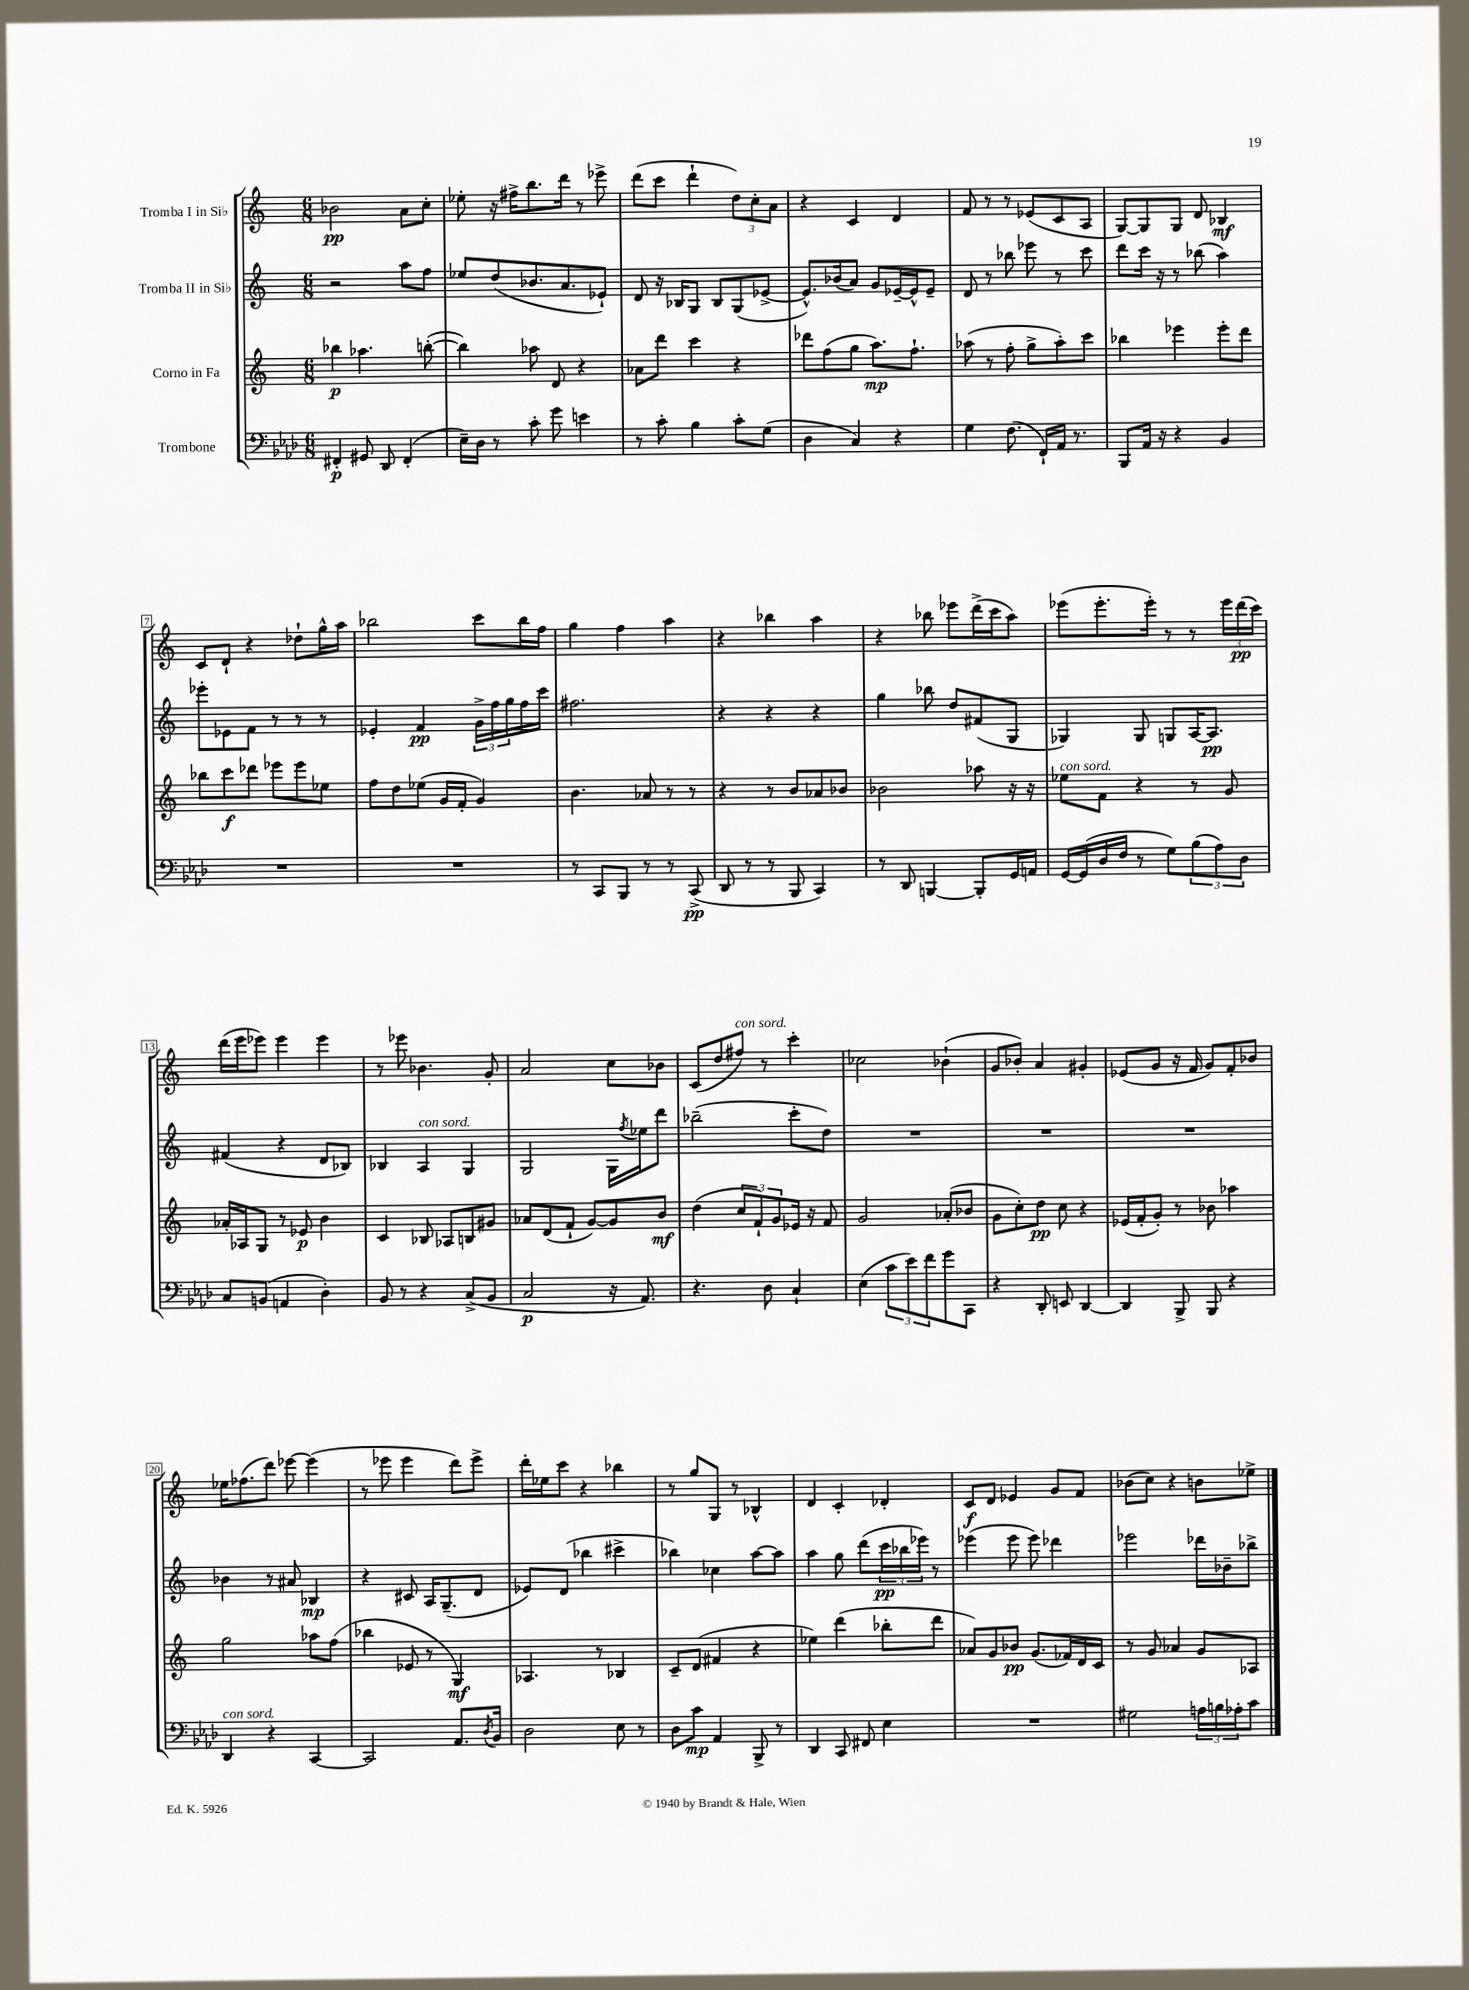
<<
\new StaffGroup <<
\new Staff = "s0" \with { instrumentName = "Tromba I in Sib" } {
    \clef treble \key c \major \numericTimeSignature \time 6/8
    bes'2\pp a'8 c''8-. |
    ees''8-. r16 fis''16-> b''8. d'''16 r8 ees'''8-> |
    d'''8( c'''8 d'''4-! \tuplet 3/2 { d''8) c''8-. a'8 } |
    r4 c'4 d'4 |
    f'8 r8 r8 ees'8( c'8 a8 |
    g8~) g8 g8 d'8 bes4\mf |
    c'8 d'8-! r4 des''8-! g''16-^ a''16 |
    bes''2 c'''8 bes''16 f''16 |
    g''4 f''4 a''4 |
    r4 bes''4 a''4 |
    r4 bes''8 ees'''8 d'''16->( c'''16 a''8) |
    ees'''8( ees'''8.-. ees'''16-.) r8 r8 \tuplet 3/2 { ees'''16 d'''16\pp( c'''16) } |
    d'''16( e'''16 ees'''8) ees'''4 ees'''4 |
    r8 ees'''8 bes'4. g'8-. |
    a'2 c''8 bes'8 |
    c'8( d''8 fis''8^\markup { \italic "con sord." }) r8 c'''4-. |
    ces''2 bes'4-!( |
    g'8 bes'8-.) a'4 gis'4-. |
    ees'8( g'8 r16 f'16 g'8) f'8-. bes'8 |
    ees''16 fes''8.( d'''8) ees'''8~ ees'''4( |
    r8 ees'''8 ees'''4 d'''8) ees'''8-> |
    d'''16-. ees''16 c'''8 r4 bes''4 |
    r8 g''8 g8 r8 bes4-^ |
    d'4 c'4-. des'4-. |
    c'8\f d'8 ees'4 g'8 f'8 |
    bes'8( c''8) r4 b'8 ees''8-> \bar "|." |
}
\new Staff = "s1" \with { instrumentName = "Tromba II in Sib" } {
    \clef treble \key c \major \numericTimeSignature \time 6/8
    r2 a''8 f''8 |
    ees''8 d''8( bes'8. a'8. ees'8-!) |
    d'8 r16 bes16 g8 bes8 g8( ees'8~-> |
    ees'8.-^) bes'16( a'8) g'8 ees'16~-- ees'16-^ ees'8-- |
    d'8 r8 bes''8 ees'''8 r8 c'''8 |
    d'''8 c'''16 r16 r8 bes''8( a''4) |
    ees'''8-. ees'8 f'8 r8 r8 r8 |
    ees'4-. f'4\pp \tuplet 3/2 { g'16-> f''16 g''16 } f''16 c'''16 |
    fis''2. |
    r4 r4 r4 |
    g''4 bes''8 d''8 fis'8( g8 |
    ges4) ges8 g8 a16~ a8.\pp |
    fis'4( r4 d'8 bes8) |
    bes4 a4^\markup { \italic "con sord." } g4 |
    g2 g16 \acciaccatura { f''8 } ees''16 d'''8 |
    bes''2--( c'''8-. d''8) |
    R2. |
    R2. |
    R2. |
    bes'4 r8 ais'8 bes4\mp |
    r4 cis'8 a16 g8.--( d'8 |
    ees'8) d'8( bes''4 cis'''4-> |
    bes''4) ces''4 a''8~ a''8 |
    a''4 g''8 d'''8( \tuplet 3/2 { c'''16\pp bes''16 ees'''16) } r8 |
    ees'''4( ees'''8 ees'''8) des'''4 |
    ees'''2 des'''16 bes'16-- bes''8-> \bar "|." |
}
\new Staff = "s2" \with { instrumentName = "Corno in Fa" } {
    \clef treble \key c \major \numericTimeSignature \time 6/8
    bes''4\p aes''4. b''8~-.( |
    b''4) aes''8 d'8 r4 |
    aes'8 d'''8 c'''4 r4 |
    des'''8 f''8( g''8 a''8.\mp) f''8.-! |
    aes''8( r8 f''8-. g''8-> aes''8-.) c'''8 |
    bes''4 ees'''4 ees'''8-. d'''8 |
    bes''8 c'''8\f des'''8 ees'''8 ees'''8 ees''8 |
    f''8 d''8 ees''8( g'16 f'16-. g'4) |
    b'4. aes'8 r8 r8 |
    r4 r8 b'8 aes'8 bes'8 |
    bes'2 aes''8 r16 r16 |
    ees''8^\markup { \italic "con sord." } f'8 r4 r8 g'8 |
    aes'16-. aes16 g8 r8 ees'8\p b'4 |
    c'4 bes8 aes8 b8 gis'8 |
    aes'8 d'8( f'8-! g'8~) g'8 b'8\mf |
    d''4( \tuplet 3/2 { c''8 f'8-!) g'8 } ees'16 r16 f'8 |
    g'2 aes'8-.( bes'8 |
    g'8 c''8-.) d''8\pp c''8 r4 |
    ees'16( f'16-. g'8-.) r8 bes'8 aes''4 |
    g''2 aes''8 f''8( |
    bes''4 ees'8 r8 g4\mf) |
    aes4. r8 bes4 |
    c'8-- d'8( fis'4 r4 |
    ees''4) d'''4( bes''8-. d'''8 |
    aes'8) g'8 bes'8\pp g'8.( fes'16) d'16 c'16 |
    r8 g'8 aes'4 g'8 aes8 \bar "|." |
}
\new Staff = "s3" \with { instrumentName = "Trombone" } {
    \clef bass \key aes \major \numericTimeSignature \time 6/8
    fis,4-.\p gis,8 des,8 fis,4-.( |
    ees16--) des16 r8 c'8-. g'8 e'4 |
    r8 c'8-. bes4 c'8-. g8( |
    des4 c4) r4 |
    g4 f8.( f,16-!) aes,16 r8. |
    bes,,8 aes,16 r16 r4 bes,4 |
    R2. |
    R2. |
    r8 c,8 bes,,8 r8 r8 c,8->\pp( |
    des,8 r8 r8 bes,,8 c,4) |
    r8 des,8 b,,4~ b,,8-. g,16 a,16 |
    g,16~ g,16( des16 f16 r8 g8) \tuplet 3/2 { bes8( aes8) des8 } |
    c8 b,8( a,4 des4-.) |
    bes,8 r8 r4 c8->( bes,8 |
    c2\p r16 aes,8.) |
    r4. des8 c4-! |
    ees4( \tuplet 3/2 { c'8 ees'8) f'8 } g'8 c,8 |
    r4 des,8-. e,8 des,4~ |
    des,4 bes,,8-> bes,,8 r4 |
    des,4^\markup { \italic "con sord." } r4 c,4~ |
    c,2 aes,8. \acciaccatura { des8 } bes,16 |
    des2 ees8 r8 |
    des8 c'8\mp aes,4 bes,,8-> r8 |
    des,4 c,8 fis,8 ees4 |
    R2. |
    gis2 \tuplet 3/2 { a16 b16 aes16-. } c'8 \bar "|." |
}
>>
>>
\layout { \context { \Score \override BarNumber.stencil = #(make-stencil-boxer 0.1 0.3 ly:text-interface::print) } }
